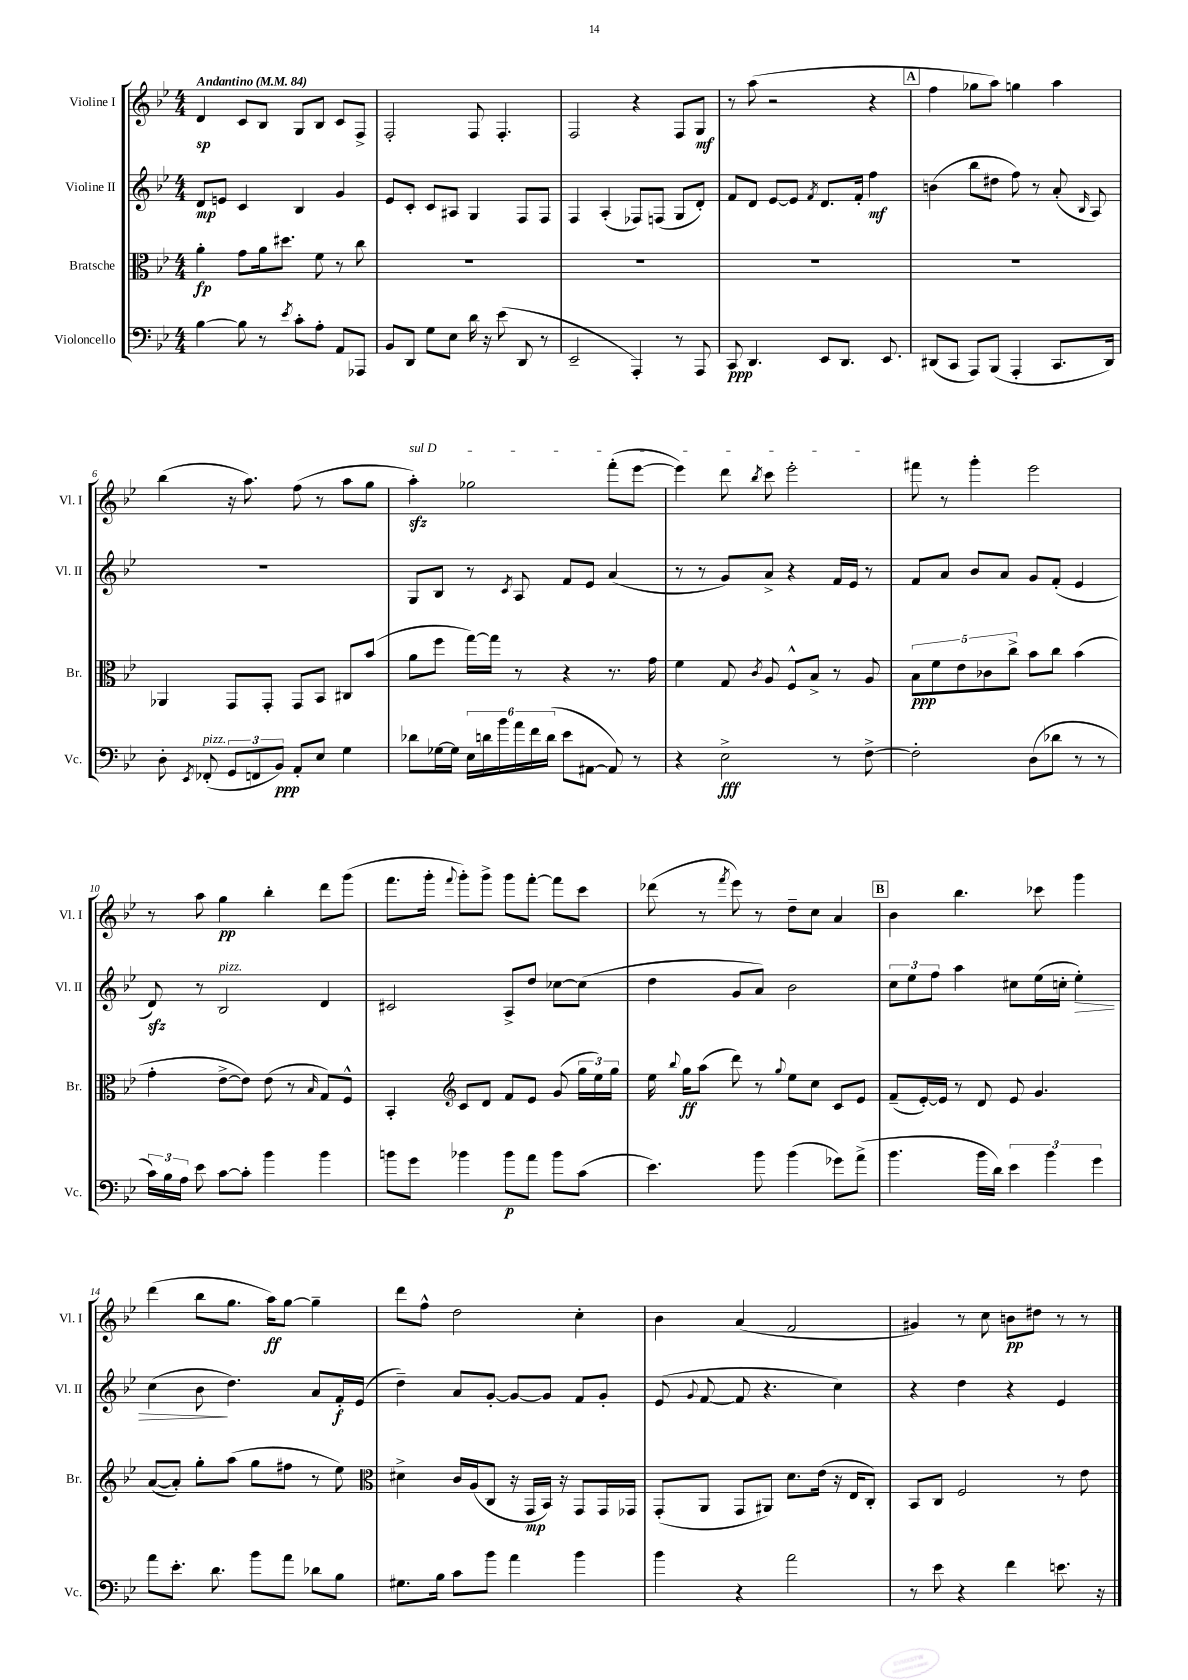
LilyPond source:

<<
\new StaffGroup <<
\new Staff = "s0" \with { instrumentName = "Violine I" shortInstrumentName = "Vl. I" } {
    \clef treble \key bes \major \numericTimeSignature \time 4/4 \tempo "Andantino" 4 = 84
    \autoBeamOff d'4\sp c'8[ bes8] g8[ bes8] c'8[ f8]-> |
    f2-. f8 f4.-. |
    f2 r4 f8[ g8]\mf |
    r8 a''8( r2 r4 |
    \mark \markup { \box "A" } f''4 ges''8[ a''8]) g''4 a''4 |
    bes''4( r16 a''8.) f''8( r8 a''8[ g''8] |
    \once \override TextSpanner.bound-details.left.text = \markup { \italic "sul D" } a''4-.\sfz\startTextSpan) ges''2 f'''8[-.( ees'''8]~ |
    ees'''4) d'''8 \acciaccatura { bes''8 } c'''8 ees'''2-.\stopTextSpan |
    fis'''8 r8 g'''4-. ees'''2 |
    r8 a''8 g''4\pp bes''4-. d'''8[ g'''8]( |
    f'''8.[ g'''16]-. \appoggiatura { f'''8 } g'''8[-.) g'''8]-> g'''8[ f'''8]~-. f'''8[ c'''8] |
    des'''8( r8 \acciaccatura { f'''8 } ees'''8) r8 d''8[-- c''8] a'4 |
    \mark \markup { \box "B" } bes'4 bes''4. ces'''8 g'''4 |
    d'''4( bes''8[ g''8.] a''16[\ff) g''8]~ g''4-- |
    d'''8[ f''8]-^ d''2 c''4-. |
    bes'4 a'4( f'2 |
    gis'4) r8 c''8 b'8[\pp dis''8] r8 r8 \bar "|." |
}
\new Staff = "s1" \with { instrumentName = "Violine II" shortInstrumentName = "Vl. II" } {
    \clef treble \key bes \major \numericTimeSignature \time 4/4
    \autoBeamOff d'8[\mp e'8] c'4 bes4 g'4 |
    ees'8[ c'8]-. c'8[ ais8] g4 f8[ f8] |
    f4 a4-.( fes8[) f8]( g8[ d'8]-.) |
    f'8[ d'8] ees'8[~ ees'8] \acciaccatura { f'8 } d'8.[ f'16]-. f''4\mf |
    \mark \markup { \box "A" } b'4( bes''8[ dis''8] f''8) r8 a'8-.( \grace { bes16 } a8) |
    R1 |
    g8[ bes8] r8 \acciaccatura { c'8 } a8 f'8[ ees'8] a'4( |
    r8 r8 g'8[) a'8]-> r4 f'16[ ees'16] r8 |
    f'8[ a'8] bes'8[ a'8] g'8[ f'8]-.( ees'4 |
    d'8\sfz) r8 bes2^\markup { \italic "pizz." } d'4 |
    cis'2 a8[-> d''8] ces''8[~ ces''8]( |
    d''4 g'8[ a'8]) bes'2 |
    \mark \markup { \box "B" } \tuplet 3/2 { c''8[ ees''8 f''8] } a''4 cis''8[ ees''16( c''16]-. ees''4-.\>) |
    c''4( bes'8\! d''4.) a'8[ f'16-.\f ees'16]( |
    d''4--) a'8[ g'8]~-. g'8[~ g'8] f'8[ g'8]-. |
    ees'8( \appoggiatura { g'8 } f'8~ f'8 r4. c''4) |
    r4 d''4 r4 ees'4 \bar "|." |
}
\new Staff = "s2" \with { instrumentName = "Bratsche" shortInstrumentName = "Br." } {
    \clef alto \key bes \major \numericTimeSignature \time 4/4
    \autoBeamOff a'4-.\fp g'8[ a'16 dis''8.] f'8 r8 c''8 |
    R1 |
    R1 |
    R1 |
    \mark \markup { \box "A" } R1 |
    aes,4 g,8[ g,8]-. g,8[ bes,8] cis8[ bes'8]( |
    a'8[ f''8] g''16[~) g''16] r8 r4 r8. g'16 |
    f'4 g8 \acciaccatura { c'8 } a8 f8[-^ bes8]-> r8 a8 |
    \tuplet 5/4 { bes8[\ppp f'8 ees'8 ces'8 c''8]-> } bes'8[ c''8] bes'4( |
    g'4-. ees'8[~-> ees'8]) ees'8( r8 \grace { bes16 } g8[) f8]-^ |
    bes,4-. \clef treble c'8[ d'8] f'8[ ees'8] g'8( \tuplet 3/2 { g''16[ ees''16) g''16] } |
    ees''16 \appoggiatura { bes''8 } g''16[\ff a''8]( d'''8) r8 \appoggiatura { g''8 } ees''8[ c''8] c'8[ ees'8] |
    \mark \markup { \box "B" } f'8[--( ees'16~-.) ees'16] r8 d'8 ees'8 g'4. |
    a'8[~( a'8]-.) g''8[-. a''8]( g''8[ fis''8] r8 ees''8) |
    \clef alto dis'4-> c'16[ a16( c8] r16 g,16[\mp bes,16]) r16 g,8[ g,16 ges,16] |
    g,8[-.( a,8] g,8[ ais,8]) d'8.[ ees'16]( r16 ees16[ c8]-.) |
    bes,8[ c8] f2 r8 ees'8 \bar "|." |
}
\new Staff = "s3" \with { instrumentName = "Violoncello" shortInstrumentName = "Vc." } {
    \clef bass \key bes \major \numericTimeSignature \time 4/4
    \autoBeamOff bes4~ bes8 r8 \acciaccatura { ees'8 } c'8[-. a8]-. a,8[ aes,,8] |
    bes,8[ d,8] g8[ ees8] d'16 r16 ees'8( d,8 r8 |
    ees,2-- a,,4-.) r8 a,,8 |
    c,8\ppp d,4. ees,8[ d,8.] ees,8. |
    \mark \markup { \box "A" } dis,8[( c,8] a,,8[) bes,,8]( a,,4-. c,8.[ dis,16]) |
    d8-. \acciaccatura { ees,8 } fes,8-.^\markup { \italic "pizz." }( \tuplet 3/2 { g,8[ f,8 bes,8]\ppp) } a,8[-. ees8] g4 |
    des'8[ ges16~ ges16] \tuplet 6/4 { ees16[ d'16 bes'16 a'16 f'16 d'16]( } ees'8[ ais,8]~ ais,8) r8 |
    r4 ees2->\fff r8 f8~-> |
    f2-. d8[( des'8] r8 r8 |
    \tuplet 3/2 { c'16[) bes16 a16] } ees'8 c'8[~ c'8]-. bes'4 bes'4 |
    b'8[ g'8] bes'4 bes'8[\p a'8] bes'8[ c'8]( |
    ees'4.) bes'8 bes'4( ges'8[) a'8]->( |
    \mark \markup { \box "B" } bes'4. bes'16[ d'16]) \tuplet 3/2 { ees'4 bes'4 g'4 } |
    a'8[ ees'8.]-. d'8. bes'8[ a'8] des'8[ bes8] |
    gis8.[ bes16] c'8[ bes'8] a'4 bes'4 |
    bes'4 r4 a'2 |
    r8 ees'8 r4 f'4 e'8. r16 \bar "|." |
}
>>
>>
